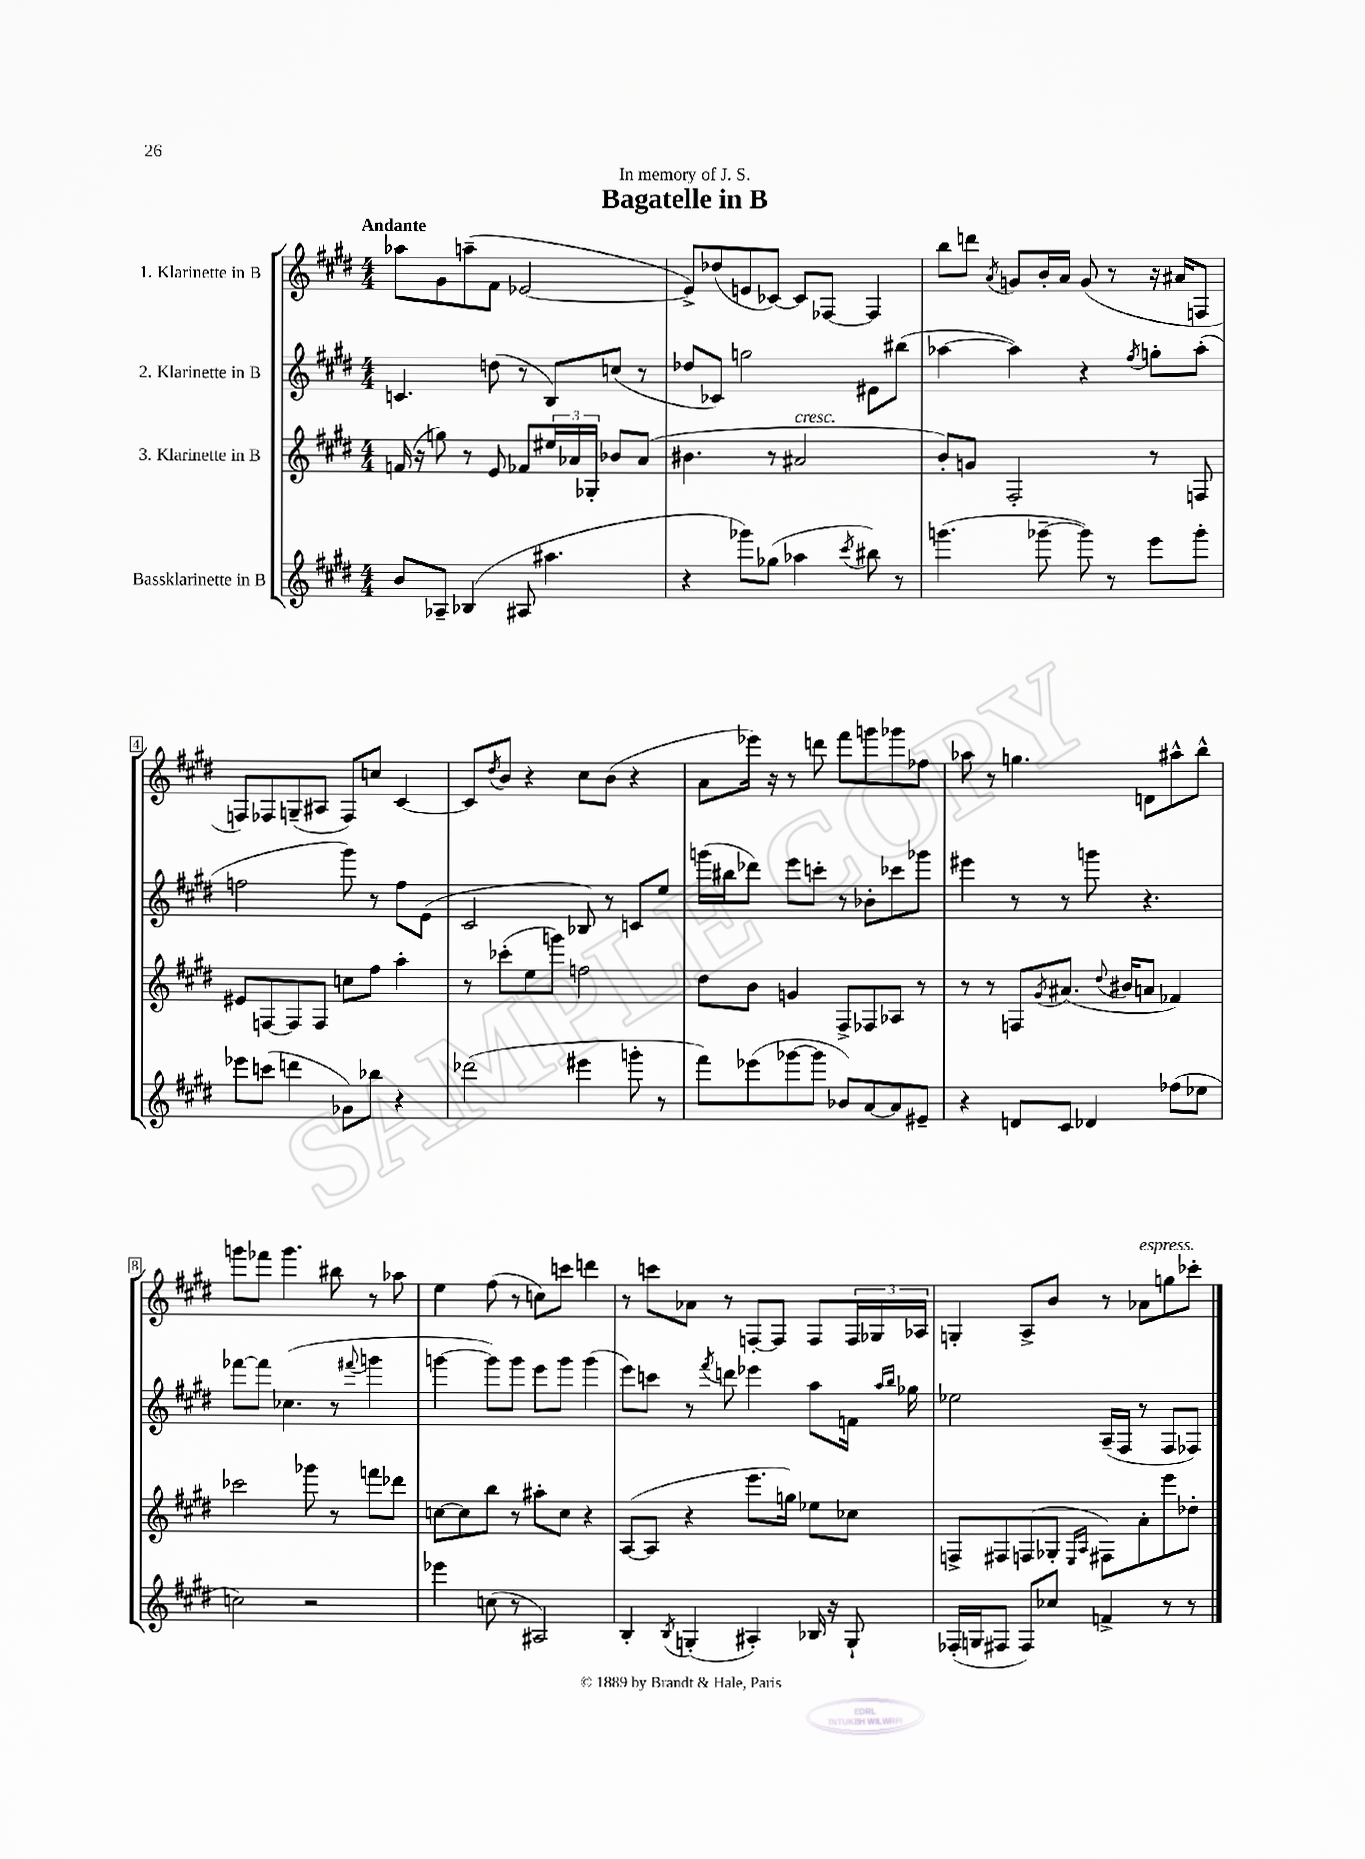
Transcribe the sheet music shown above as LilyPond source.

\header { title = "Bagatelle in B" dedication = "In memory of J. S." }
<<
\new StaffGroup <<
\new Staff = "s0" \with { instrumentName = "1. Klarinette in B" } {
    \clef treble \key e \major \numericTimeSignature \time 4/4 \tempo "Andante"
    aes''8 gis'8 a''8--( fis'8 ees'2~ |
    ees'8->) des''8( e'8 ces'8~) ces'8 fes8~ fes4 |
    b''8 d'''8 \acciaccatura { a'8 } g'8 b'16-. a'16 g'8( r8 r16 ais'16 f8 |
    f8) fes8 g8--( ais8 fes8) c''8 cis'4~ |
    cis'8 \acciaccatura { dis''8 } b'8 r4 cis''8 b'8( r4 |
    a'8 ees'''16) r16 r8 d'''8 fis'''8 g'''8 ges'''8 fes''8 |
    aes''8 r8 g''4. d'8 ais''8-^ b''8-^ |
    g'''8 fes'''8 g'''4. bis''8 r8 aes''8 |
    e''4 fis''8( r8 c''8) c'''8 d'''4 |
    r8 c'''8 aes'8 r8 f8~-. f8 f8 \tuplet 3/2 { f16 ges16 aes16 } |
    g4-. a8-> b'8 r8 aes'8^\markup { \italic "espress." } g''8 ces'''8-. \bar "|." |
}
\new Staff = "s1" \with { instrumentName = "2. Klarinette in B" } {
    \clef treble \key e \major \numericTimeSignature \time 4/4
    c'4. d''8( r8 b8) c''8( r8 |
    des''8 ces'8) g''2 eis'8 bis''8( |
    aes''4~ aes''4) r4 \acciaccatura { fis''8 } g''8-. aes''8-.( |
    f''2 gis'''8) r8 f''8 e'8( |
    cis'2 bes8) r8 c'8 e''8 |
    g'''16( bis''16 des'''8) e'''8 c'''8-. r8 bes'8-. ces'''8 ges'''8 |
    eis'''4 r8 r8 g'''8 r4. |
    fes'''8~ fes'''8 ces''4.( r8 \appoggiatura { fis'''8 } g'''4 |
    g'''4~ g'''8) g'''8 e'''8 g'''8 g'''4( |
    e'''8) c'''8 r8 \acciaccatura { fis'''8 } d'''8 ees'''4 a''8 f'16 \grace { a''16 b''16 } ges''16 |
    ees''2 a16--( fis16 r8 fis8 fes8) \bar "|." |
}
\new Staff = "s2" \with { instrumentName = "3. Klarinette in B" } {
    \clef treble \key e \major \numericTimeSignature \time 4/4
    f'16( r16 g''8) r8 e'8 fes'8 \tuplet 3/2 { eis''16 aes'16 ges16-. } bes'8 aes'8( |
    bis'4. r8 ais'2^\markup { \italic "cresc." } |
    b'8-.) g'8 fis2-. r8 f8 |
    eis'8 f8~ f8 f8 c''8 fis''8 a''4-. |
    r8 ces'''8-.( e''8 g'''8) f''2 |
    dis''8 b'8 g'4 fis8-> fes8 aes8 r8 |
    r8 r8 f8 \acciaccatura { gis'8 } ais'8.( \appoggiatura { dis''8 } bis'16 a'8 fes'4) |
    ces'''2 ges'''8 r8 f'''8 des'''8 |
    c''8~ c''8 b''8 r8 ais''8-. c''8 r4 |
    a8~( a8 r4 e'''8. g''16) ees''8 ces''8 |
    f8-> fis8 f8( ges8-. \grace { e16 a16 } fis8) a'8-. e'''8 des''8-. \bar "|." |
}
\new Staff = "s3" \with { instrumentName = "Bassklarinette in B" } {
    \clef treble \key e \major \numericTimeSignature \time 4/4
    b'8 aes8-- bes4( ais8 ais''4. |
    r4 ges'''8) ges''8( aes''4 \acciaccatura { cis'''8 } bis''8) r8 |
    g'''4.( ges'''8~-- ges'''8) r8 e'''8 ges'''8-. |
    ees'''8 c'''8( d'''4 ges'8) bes''8 r4 |
    des'''2( eis'''4 g'''8-. r8 |
    fis'''8) ees'''8( ges'''8~ ges'''8 bes'8) a'8~ a'8 eis'8-- |
    r4 d'8 cis'8 des'4 fes''8( ees''8 |
    c''2) r2 |
    ees'''4 c''8( r8 ais2) |
    b4-. \acciaccatura { b8 } g4-.( ais4-.) bes16 r16 g8-! |
    fes16-.( g16 fis8 fis8) ces''8 f'4-> r8 r8 \bar "|." |
}
>>
>>
\layout { \context { \Score \override BarNumber.stencil = #(make-stencil-boxer 0.1 0.3 ly:text-interface::print) } }
